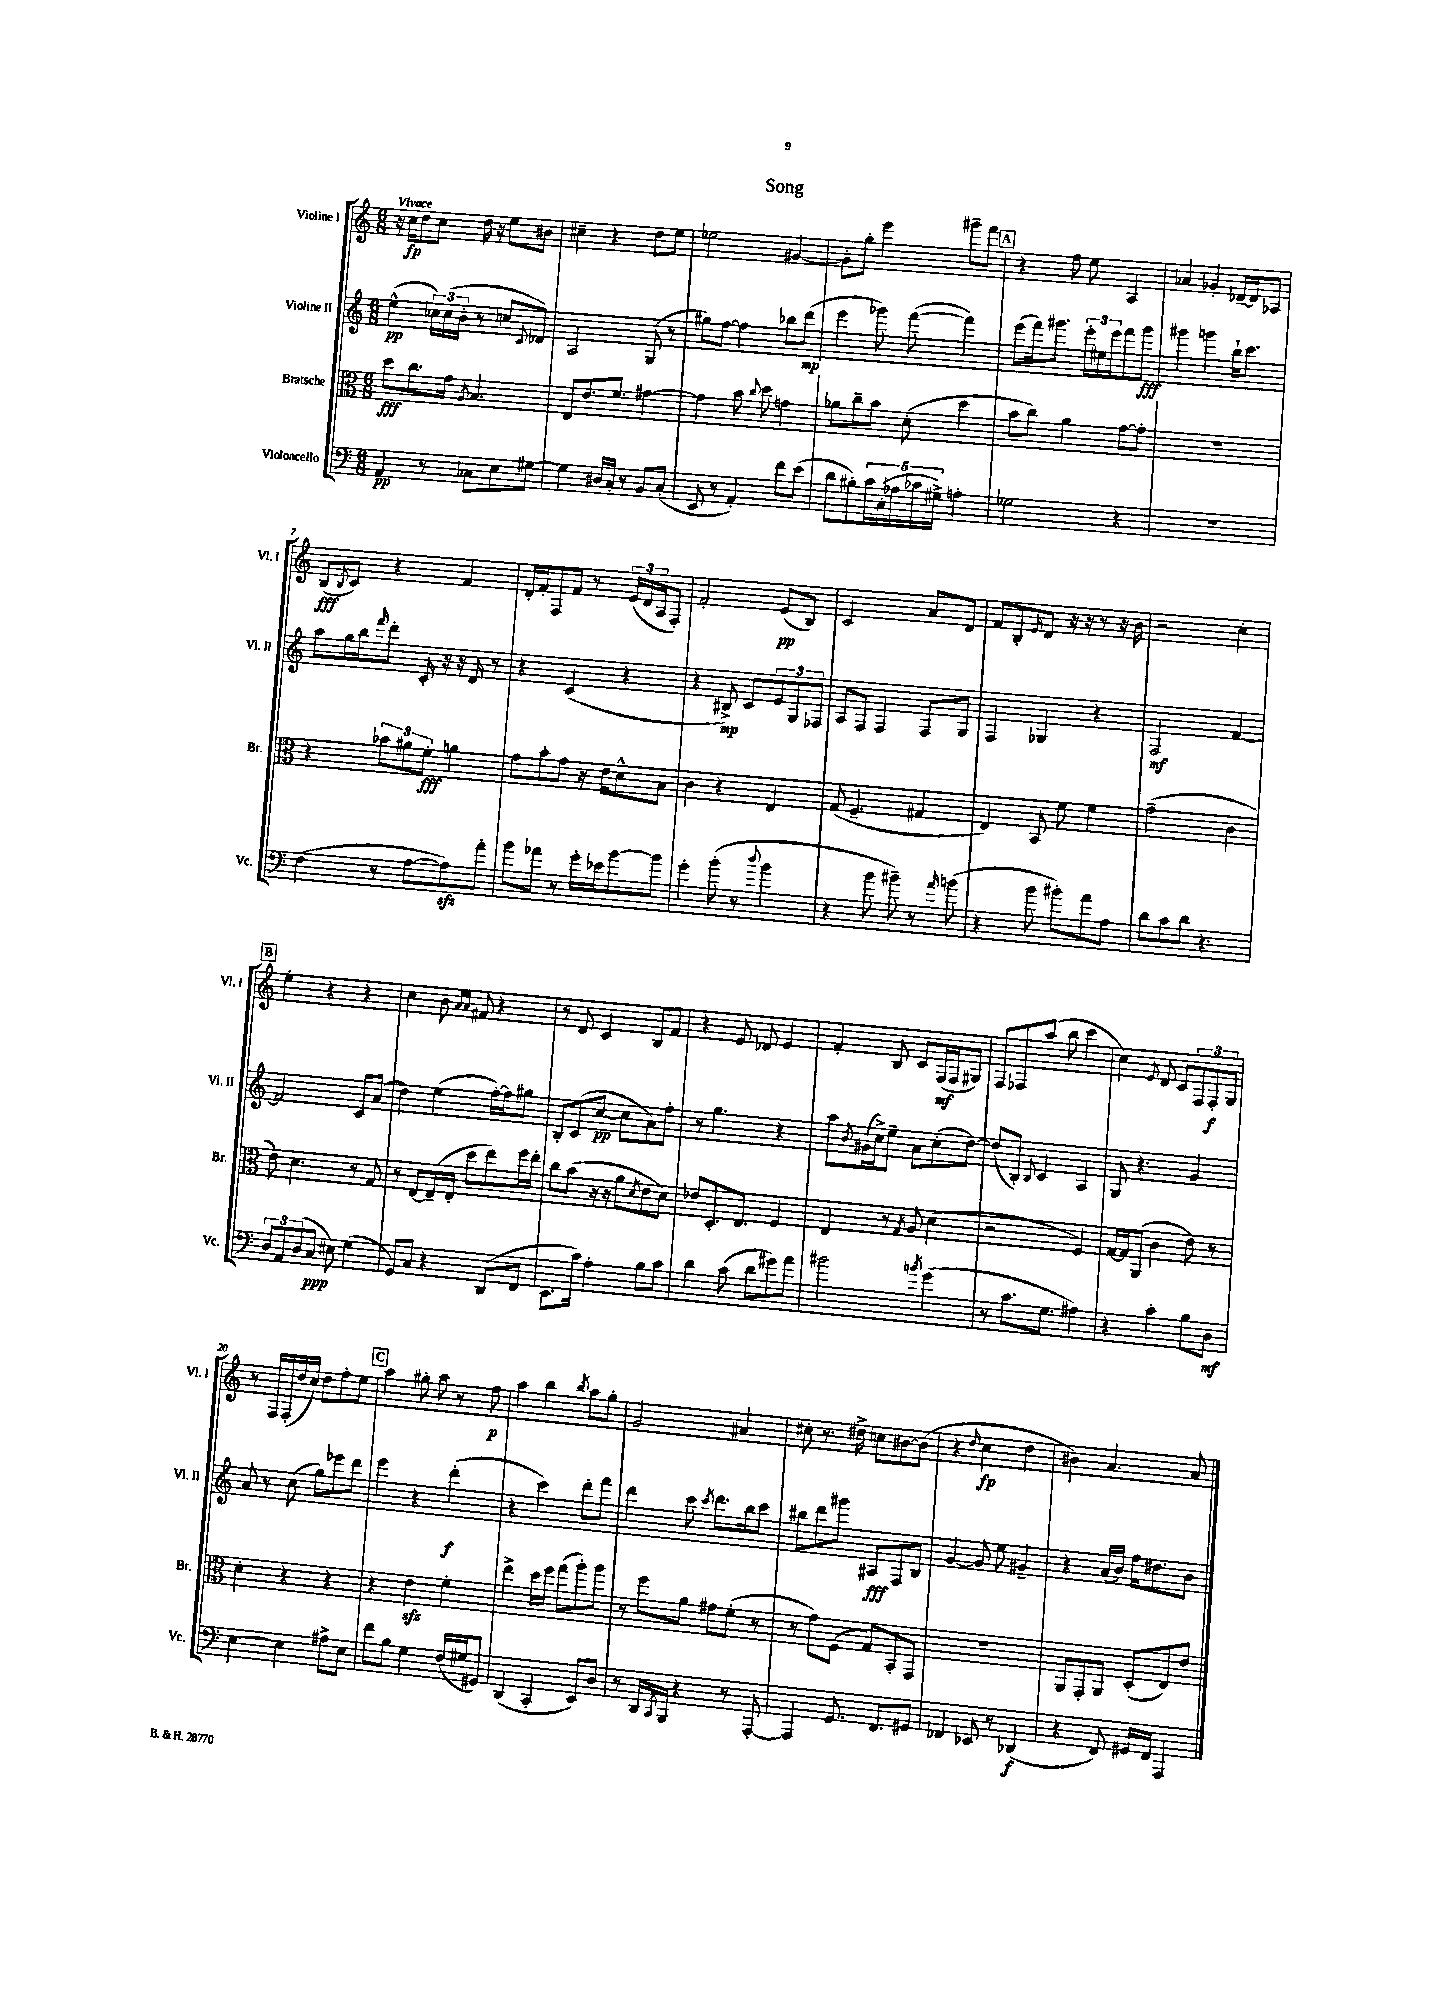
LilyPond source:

\header { title = "Song" }
<<
\new StaffGroup <<
\new Staff = "s0" \with { instrumentName = "Violine I" shortInstrumentName = "Vl. I" } {
    \clef treble \key c \major \numericTimeSignature \time 6/8 \tempo "Vivace"
    r16 c''16\fp d''8 c''8 d''16 r16 e''8 bis'8 |
    cis''4-- r4 d''8 e''8 |
    ees''2 gis'4~ |
    gis'8-. g''8-. e'''4 gis'''8-- f'''8 |
    \mark \markup { \box "A" } r4 f''8 e''8 a4 |
    aes'4 ges'4-. des'16~-- des'16 aes8 |
    b8\fff( \acciaccatura { b8 } c'8) r4 f'4 |
    d'16-. f'16-. f8 f'8 r8 \tuplet 3/2 { e'16( d'16 a16 } f8-.) |
    f'2-. e'8\pp( b8) |
    c'2 a'8 d'8 |
    f'8 b8-. \grace { e'16 } d'8 r16 r16 r8 r16 b'16 |
    r2 c''4-. |
    \mark \markup { \box "B" } e''4-. r4 r4 |
    c''4 b'8 \grace { a'16 a'16 } fis'8 r4 |
    r8 d'8 c'4 b8 f'8 |
    r4 e'8 des'8 e'4 |
    f'4-. b8 c'8 f16\mf( f16 gis8) |
    f8 fes8 a''8( b''8 c'''4 |
    c''4) \appoggiatura { e'8 } d'8 c'8 \tuplet 3/2 { f8 f8-.\f g8 } |
    r8 f16 f16-.( d''16 c''16) d''8 f''8-. e''8 |
    \mark \markup { \box "C" } a''4 gis''8-. a''8 r8 f''8\p |
    a''4 b''4 \acciaccatura { b''8 } a''8 g''8-. |
    g'2 ais'4 |
    cis''8-. r8. dis''16-> c''8 bis'8~ bis'8( |
    r4 \grace { d''16 } c''4\fp d''4 |
    bis'4) a'4. a'8 \bar "|." |
}
\new Staff = "s1" \with { instrumentName = "Violine II" shortInstrumentName = "Vl. II" } {
    \clef treble \key c \major \numericTimeSignature \time 6/8
    e''4-^\pp( \tuplet 3/2 { ces''16) ces''16( b'16-. } r8 c''8 \appoggiatura { c'8 } des'8) |
    a2 g8( r8 |
    gis''8) f''8~ f''4 bes''8 d'''8\mp( |
    e'''4 ges'''8) f'''8~( f'''4) |
    \mark \markup { \box "A" } e'''8( f'''16) gis'''8. \tuplet 3/2 { e'''16-. eis''16 e'''16 } f'''8 gis'''8\fff |
    gis'''4 g'''4 b''16-! c'''8. |
    a''8 g''16 b''16 \grace { f'''16 } d'''8-. c'16-. r16 r16 d'16 r8 |
    r4 c'4( r4 |
    r4 bis8->\mp) c'8 \tuplet 3/2 { e'8 g8 fes8 } |
    a8 f8 f4 f8 g8 |
    f4 ges4 r4 |
    f2\mf f'4~ |
    \mark \markup { \box "B" } f'2 c'8 a'8( |
    d''4) e''4( f''16~-.) f''16 gis''8 |
    b8-. c'8( c''8~\pp c''8 a'8) f''8-. |
    r8 g''4. r4 |
    a''8 \acciaccatura { b'8 } gis'16( c''16->) e''8-- a'8 c''8-.( d''8~) |
    d''8( b8-.) \appoggiatura { b8 } c'4 a4 |
    g8 r4. g'4 |
    a'8 r8 c''8( g''8) ees'''8 d'''8 |
    \mark \markup { \box "C" } e'''4 r4 d'''4-.\f( |
    r4 c'''4) d'''8-. f'''8 |
    d'''4 c'''8 \acciaccatura { c'''8 } d'''8. b''16 c'''8 |
    bis''8 d'''8 gis'''8 ais8\fff f8 b8 |
    g'4~ g'8 e''8 gis'4-- |
    r4 a'16( b'16) f''16 dis''8. b'8 \bar "|." |
}
\new Staff = "s2" \with { instrumentName = "Bratsche" shortInstrumentName = "Br." } {
    \clef alto \key c \major \numericTimeSignature \time 6/8
    d''8\fff c''8. g'16 \acciaccatura { a8 } b4. |
    e8 e'8. f'8. gis'4~ |
    gis'4 b'8 \appoggiatura { c''8 } d''8 g'4 |
    aes'8 c''8-- b'8 d'8-.( d''4 |
    \mark \markup { \box "A" } b'8 c''8) a'4 g'8~ g'8-. |
    R2. |
    r4 \tuplet 3/2 { bes'8 ais'8 f'8-.\fff } a'4 |
    g'8 b'8-. g'8 r16 e'16 d'8-^ b8 |
    c'4 r4 e4 |
    g8( f4.-- gis4 |
    e4) b,8 f'8 f'4 |
    g'2--( c'4 |
    \mark \markup { \box "B" } e'8) d'4. r8 g8 |
    r8 e8~ e16--( e16-. d''8 e''8) f''16 e''16-. |
    c''8 b'8( r16 r16 a'8 \acciaccatura { d'8 } e'8 d'8) |
    ees'8 d8.-. e8. f4 |
    e4 r8 \acciaccatura { g8 } a8 d'4( |
    r2 f4) |
    g16~ g16 a,8( c'4 e'8) r8 |
    d'4-. r4 r4 |
    \mark \markup { \box "C" } r4 e'4\sfz f'4-. |
    e''4-> d''16 f''16 g''8( a''8-.) a''8 |
    r8 f''8 a'8 gis'8 f'8-.( r8 |
    r8 g'8) f8( g8) b,8-. g,8 |
    R2. |
    a,8 g,8-. a,8 d8-.( e8) e'8 \bar "|." |
}
\new Staff = "s3" \with { instrumentName = "Violoncello" shortInstrumentName = "Vc." } {
    \clef bass \key c \major \numericTimeSignature \time 6/8
    a,4\pp r8 ces8 e8 gis8~ |
    gis4 dis16 c16-. r8 b,8 c8-.( |
    e,8 r8 a,4-.) f'8 e'8( |
    d'8 bis8-.) \tuplet 5/4 { c'16 c16-.( aes16 ces'16 gis16->) } a4-. |
    \mark \markup { \box "A" } ges2 r4 |
    R2. |
    f4( r8 a8~ a8\sfz) a'8-. |
    b'8 aes'8 r8 g'16-. ees'16 b'8~ b'8 |
    g'4-. b'8-.( r8 \appoggiatura { d''8 } b'4 |
    r4 b'8 bis'8--) r8 \grace { a'16 } b'8( |
    r4 b'8 bis'8-.) a'8 a8 |
    d'8 c'8 d'8 r4. |
    \mark \markup { \box "B" } \tuplet 3/2 { d8 a,8 d8( } c8\ppp eis8) g4( |
    g,8) c8 r4 d,8( f,8 |
    e,8. c'16) a4-. b8 c'8 |
    d'4 c'8( d'8 gis'8) a'8 |
    bis'2 \acciaccatura { b'8 } g'4( |
    r8 c'8. g8. ais4) |
    r4 c'4-. b8 d8\mf |
    e4~ e4 ais8-> e8 |
    \mark \markup { \box "C" } f'8 b8 g4 f16( gis16 gis,8) |
    d,4( c,4-. e,8) d8 |
    r8 d,16 \acciaccatura { c,8 } b,,16 r4 r8 a,,8~-. |
    a,,4 g,8. f,8. gis,8 |
    fes,4 ees,8 r8 des,4\f( |
    r4 f,8) gis,16 f,16 a,,4 \bar "|." |
}
>>
>>
